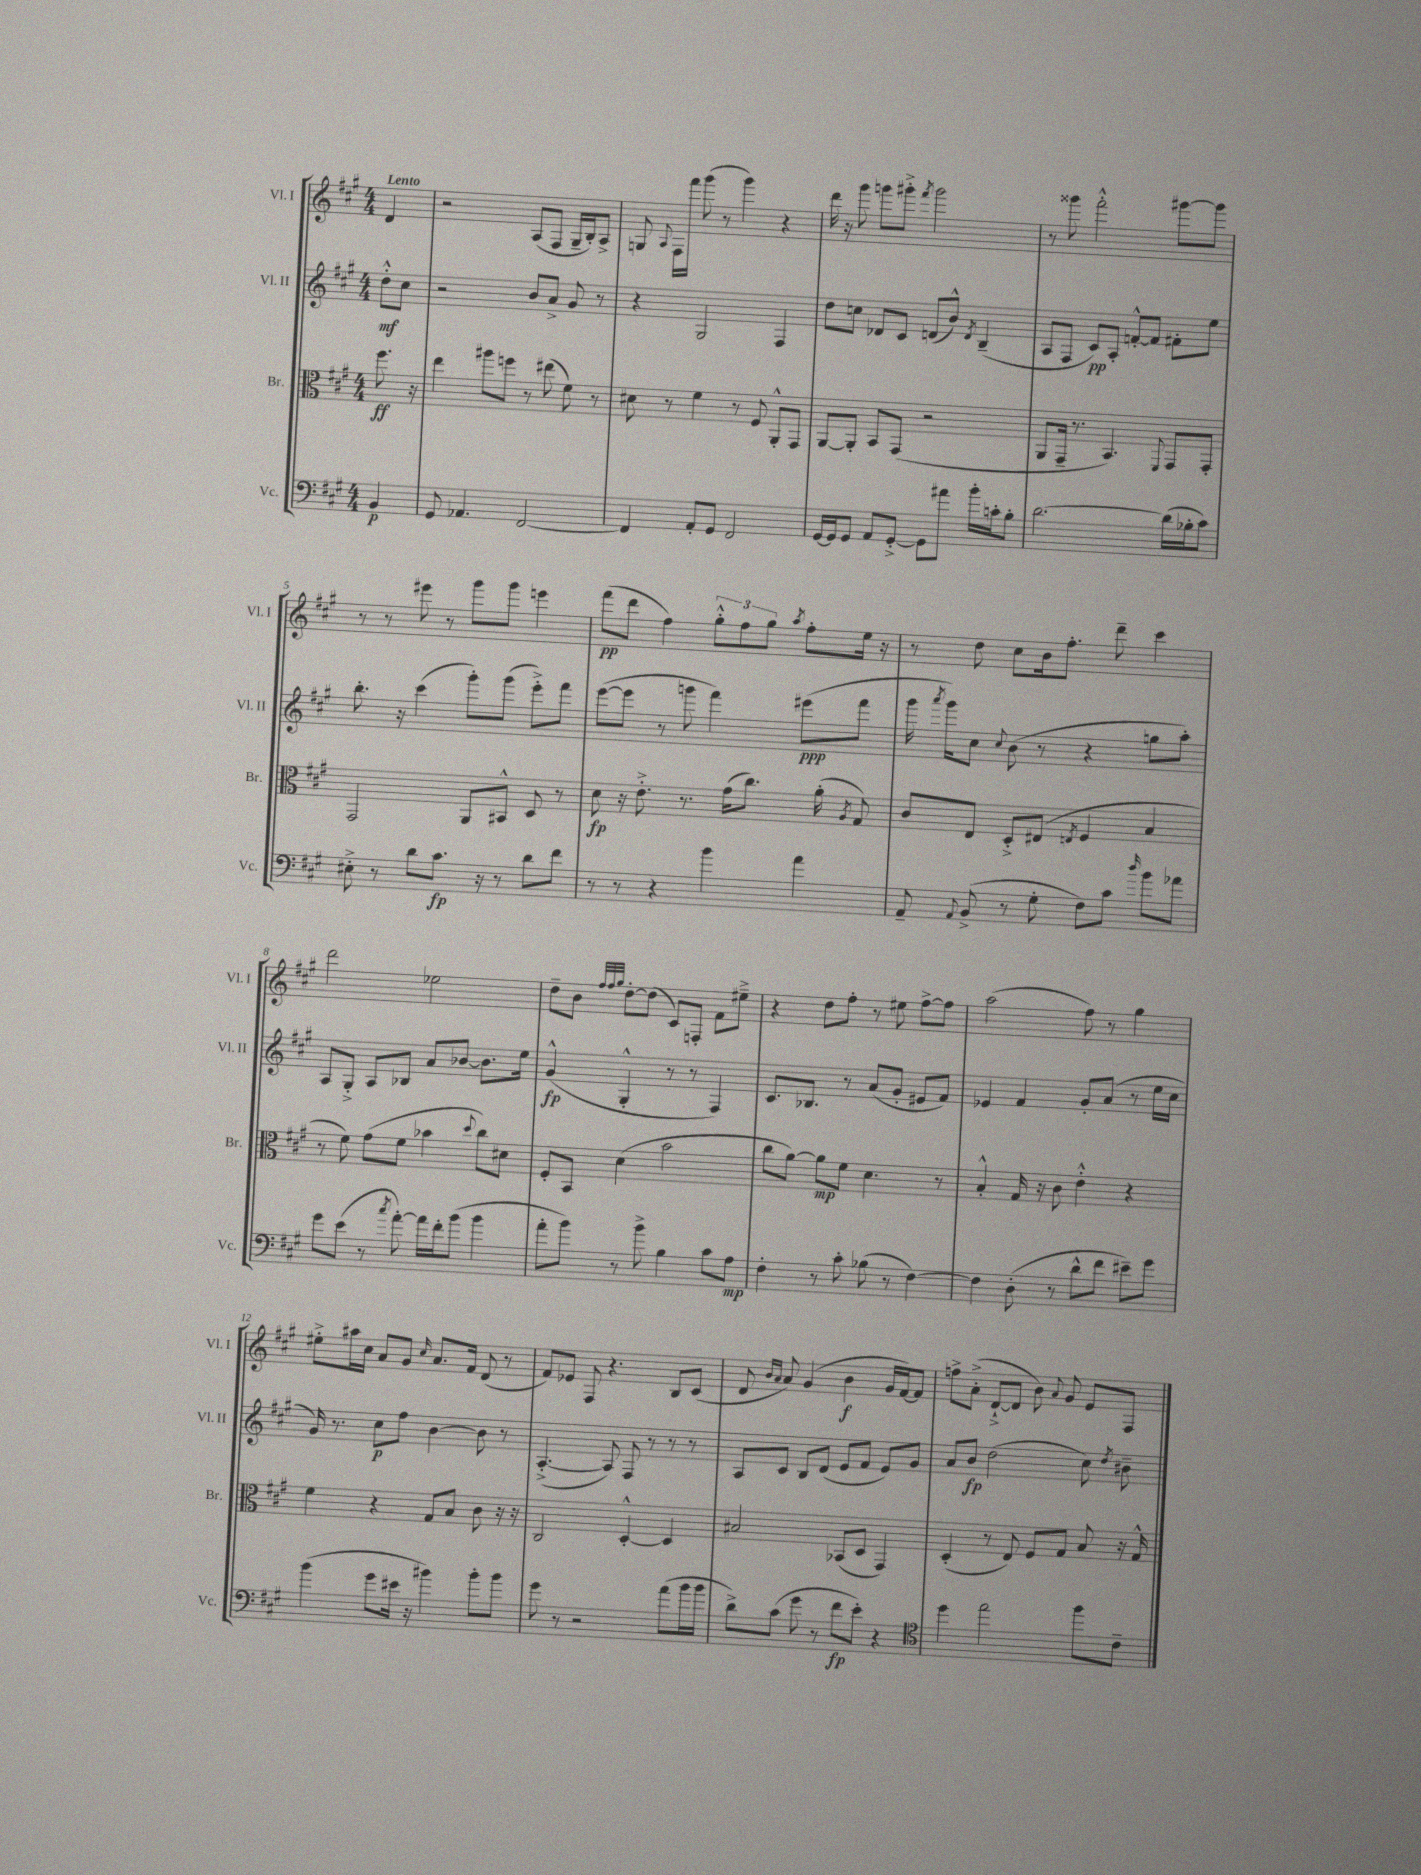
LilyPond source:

<<
\new StaffGroup <<
\new Staff = "s0" \with { instrumentName = "Vl. I" shortInstrumentName = "Vl. I" } {
    \clef treble \key a \major \numericTimeSignature \time 4/4 \partial 4 \tempo "Lento"
    \autoBeamOff d'4 |
    r2 a8[( fis8] gis16[-- b16-.) a8]-> |
    g8 \appoggiatura { a8 } fis16[ fis'''16] gis'''8( r8 gis'''4) r4 |
    d'''16 r16 gis'''8 g'''8[ gis'''8]-.-> \acciaccatura { fis'''8 } gis'''2 |
    r8 gisis'''8 fis'''2-.-^ gis'''8[~ gis'''8] |
    r8 r8 eis'''8 r8 gis'''8[ gis'''8] e'''4 |
    fis'''8[\pp( d'''8] fis''4) \tuplet 3/2 { gis''8[-.-^ fis''8 gis''8] } \acciaccatura { a''8 } fis''8[-. e''16] r16 |
    r8 d''8 cis''8[ b'16 fis''8.]-. d'''8-- cis'''4 |
    d'''2 ees''2 |
    d''8[-- b'8] \grace { fis''32[ fis''32 gis''32] } d''8[~-. d''8]( cis'8[) f8]-. fis'8[ eis''8]---> |
    r4 d''8[ fis''8]-. r8 eis''8 fis''8[~-> fis''8] |
    a''2( fis''8) r8 gis''4 |
    eis''8[-.-> ais''16 cis''16] a'8[ gis'8] \grace { cis''16 } a'8.[ fis'16] d'8( r8 |
    fis'8[) ees'8] fis8 r4. b8[ cis'8]( |
    d'8 \grace { b'16[ a'16] } a'8) gis'4( b'4\f gis'16[ fis'16~) fis'8] |
    f''8[-> a'8]-.->( d'8[~-!-> d'8] b'8) \appoggiatura { a'8 } gis'8 e'8[ fis8] \bar "|." |
}
\new Staff = "s1" \with { instrumentName = "Vl. II" shortInstrumentName = "Vl. II" } {
    \clef treble \key a \major \numericTimeSignature \time 4/4 \partial 4
    \autoBeamOff d''8[-.-^\mf cis''8] |
    r2 b'8[ a'8]-> gis'8 r8 |
    r4 gis2 fis4 |
    d''8[ c''8] des'8[ cis'8] d'8[( b'8]-^) \acciaccatura { d'8 } b4--( |
    a8[ fis8] cis'8[\pp) a8]-. f'8[~-.-^ f'8] fis'8[-. e''8] |
    b''8.-. r16 cis'''4( gis'''8[-.) gis'''8]( e'''8[-.->) fis'''8] |
    e'''8[~( e'''8] r8 g'''8 fis'''4) eis'''8[\ppp( fis'''8] |
    gis'''16 \acciaccatura { a'''8 } gis'''16[) cis''8] \appoggiatura { cis''8 } b'8( r8 r4 g''8[ a''8]-.) |
    a8[ gis8]-.-> a8[ bes8] a'8[ bes'8]~ bes'8.[ e''16] |
    gis'4-^\fp( gis4-.-^ r8 r8 fis4) |
    cis'8.[ bes8.] r8 a'8[( gis'8]-. eis'8[ fis'8]) |
    ees'4 fis'4 gis'8[-. a'8]( r8 e''16[ cis''16] |
    gis'16) r8. cis''8[\p fis''8] b'4~ b'8 r8 |
    a4.~-.->( a8) fis8 r8 r8 r8 |
    a8[ cis'8] b8[ d'8]( e'8[ fis'8] e'8[) gis'8] |
    a'8[ b'8]\fp d''2( cis''8) \acciaccatura { d''8 } bis'8-- \bar "|." |
}
\new Staff = "s2" \with { instrumentName = "Br." shortInstrumentName = "Br." } {
    \clef alto \key a \major \numericTimeSignature \time 4/4 \partial 4
    \autoBeamOff fis''8.\ff r16 |
    e''4 ais''8[ f''8] r8 eis''8( fis'8) r8 |
    dis'8 r8 fis'4 r8 fis8 a,8[-.-^ gis,8] |
    a,8[~ a,8]-. b,8[ gis,8]( r2 |
    a,8[ gis,16]-- r8. b,4.) \appoggiatura { fis,8 } gis,8[ gis,8]-. |
    gis,2 a,8[ bis,8]-^ d8 r8 |
    d'8\fp r16 e'8.-.-> r8. gis'16[( cis''8.]) a'16-.( \acciaccatura { a8 } gis8) |
    cis'8[ e8] d8[-.-> eis8]( \acciaccatura { e8 } fis4 b4 |
    r8 fis'8) gis'8[( fis'8] bes'4 \appoggiatura { d''8 } cis''8[) dis'8] |
    fis8[-. b,8] d'4( b'2 |
    cis''8[ a'8]~) a'8[\mp fis'8] d'4. r8 |
    b4-.-^ gis16 r16 cis'8 e'4-.-^ r4 |
    fis'4 r4 gis8[ b8] cis'8 r16 r16 |
    cis2 d4~-.-^ d4 |
    bis2 bes,8[( d8] gis,4) |
    d4-.( r8 e8) fis8[ gis8] b8 r16 gis16-^ \bar "|." |
}
\new Staff = "s3" \with { instrumentName = "Vc." shortInstrumentName = "Vc." } {
    \clef bass \key a \major \numericTimeSignature \time 4/4 \partial 4
    \autoBeamOff b,4\p |
    gis,8 aes,4. fis,2~ |
    fis,4 a,8[-. gis,8] fis,2 |
    gis,16[~ gis,16 gis,8] a,8[ gis,8]~-.-> gis,8[ ais'8] b'16[-. c'16-. b8]-. |
    d'2.~ d'16[( bes16-. cis'8]) |
    eis8-.-> r8 d'8[ cis'8.]\fp r16 r8 d'8[ fis'8] |
    r8 r8 r4 b'4 a'4 |
    a,8-- \appoggiatura { a,8 } b,8->( r8 gis8-. fis8[) cis'8] \grace { d''16 } b'8[ aes'8] |
    gis'8[ e'8]( r8 \acciaccatura { cis''8 } a'8~-.) a'16[ fis'16-. b'8]( b'4 |
    a'8[-. b'8]) r8 b'8-> b4 cis'8[ a8]\mp |
    fis4-. r8 cis'8-. bes8( r8 fis4~) |
    fis4 d8-.( r8 d'8[-^ fis'8] eis'8[--) gis'8] |
    b'4( gis'8[ eis'16] r16 bis'4) bis'8[-. bis'8] |
    gis'8 r8 r2 a'8[( b'16 b'16] |
    d'8[->) cis'8]( gis'8 r8 fis'8[\fp e'8]-.) r4 |
    \clef tenor d''4 e''2 fis''8[ cis'8]-- \bar "|." |
}
>>
>>
